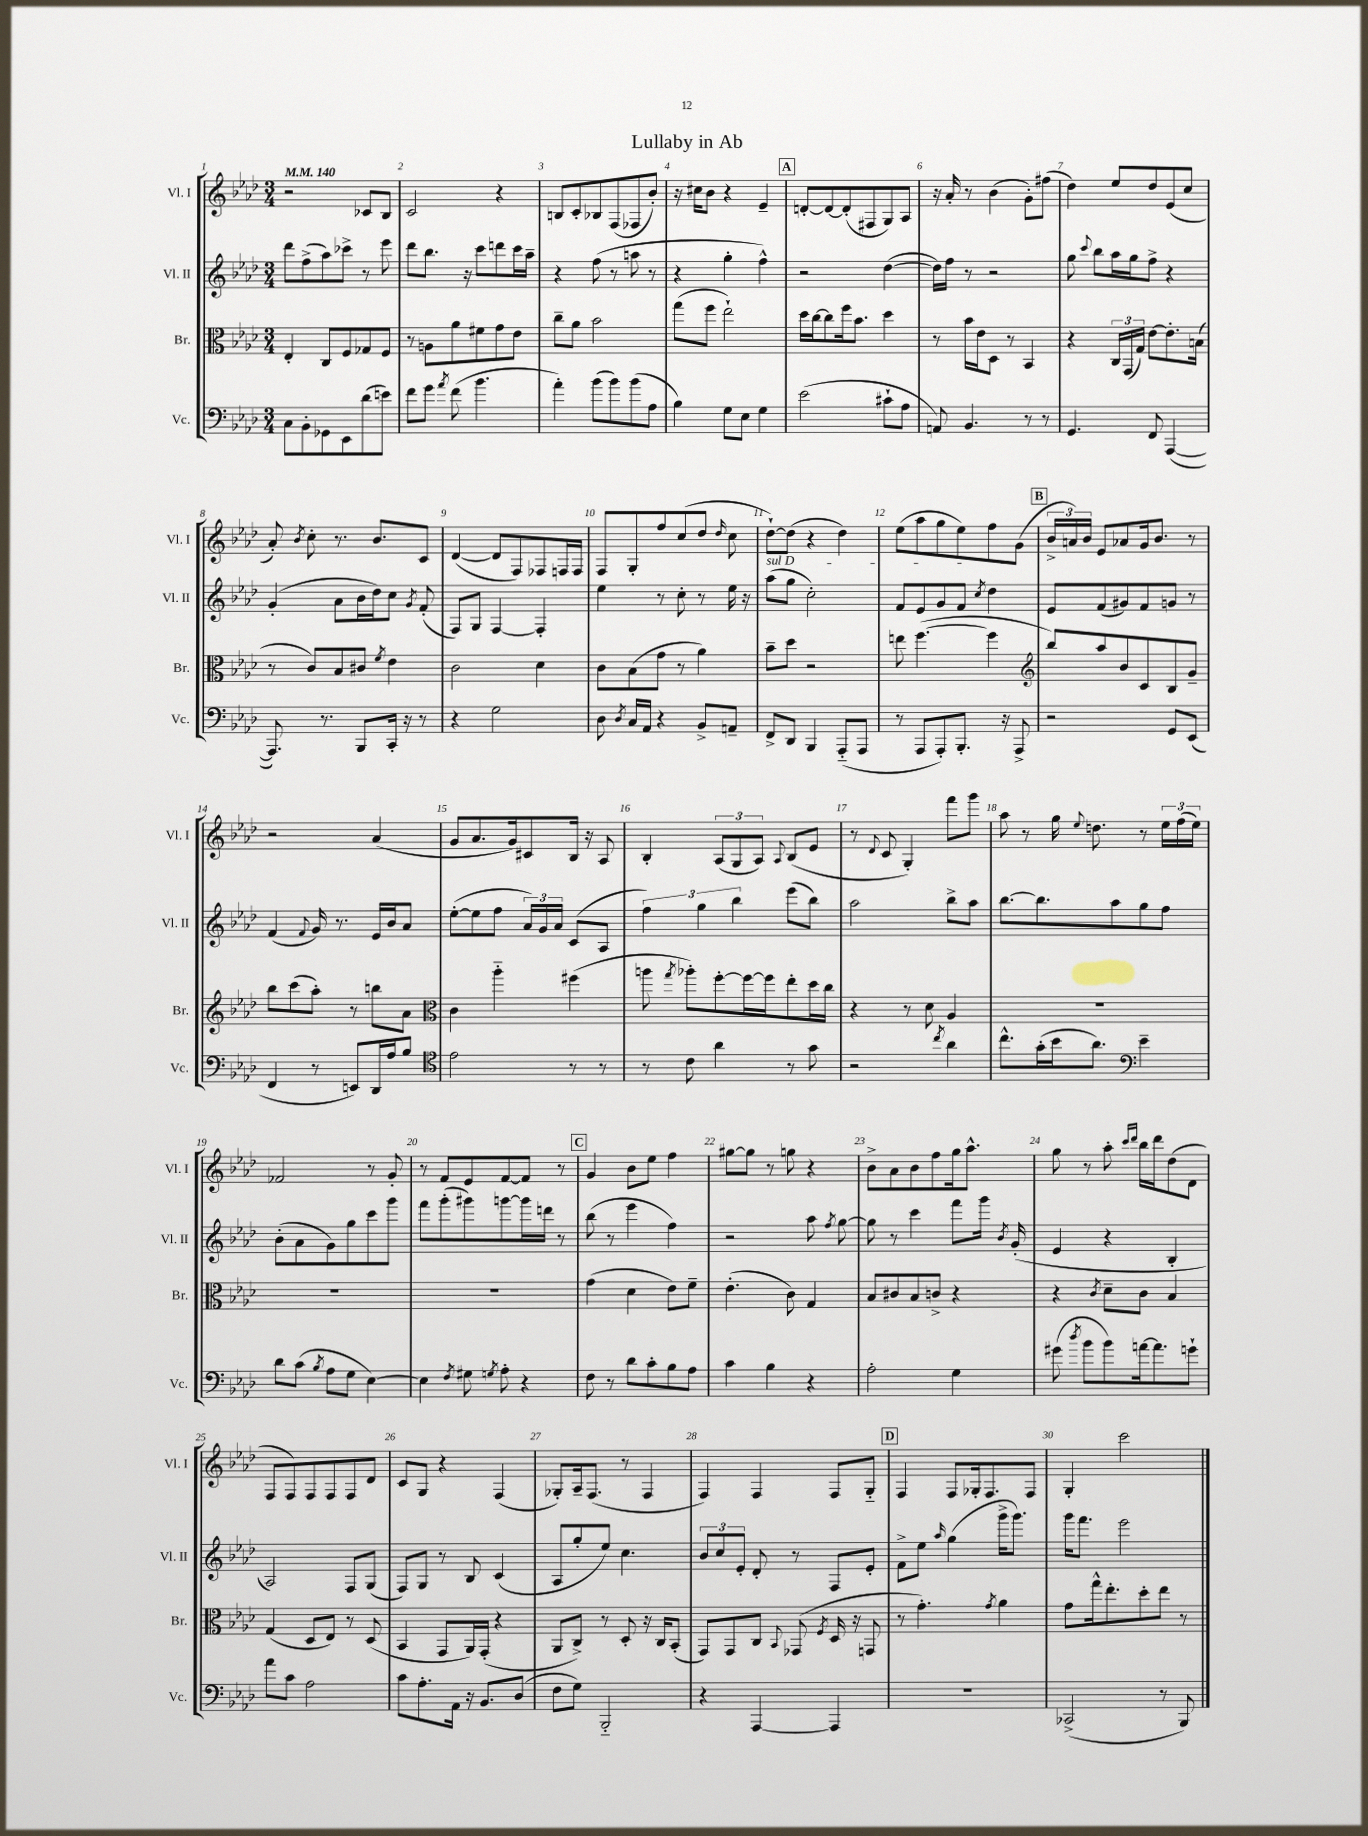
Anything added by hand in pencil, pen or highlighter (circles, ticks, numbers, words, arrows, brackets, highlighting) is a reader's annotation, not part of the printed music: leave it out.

**kern	**kern	**kern	**kern
*part4	*part3	*part2	*part1
*staff4	*staff3	*staff2	*staff1
*I"Vc.	*I"Br.	*I"Vl. II	*I"Vl. I
*I'Vc.	*I'Br.	*I'Vl. II	*I'Vl. I
*clefF4	*clefC3	*clefG2	*clefG2
*k[b-e-a-d-]	*k[b-e-a-d-]	*k[b-e-a-d-]	*k[b-e-a-d-]
*M3/4	*M3/4	*M3/4	*M3/4
*MM140	*MM140	*MM140	*MM140
=1	=1	=1	=1
8C\L	4E-'/	8ddd-\L	2r
8BB-'\	.	(8ff^\	.
8GG-X\	8C/L	8aa-\)	.
8EE-\	8F/	8ccc-X^\J	.
(8d-\	8G-X/	8r	8c-X/L
8en\J)	8F/J	8eee-\	8B-/J
=2	=2	=2	=2
8f\L	8r	8ddd-\L	2c/
8g\J	8An\L	8.bb-\J	.
8qa-/	.	.	.
(8f\	8a-\	.	.
.	.	16r	.
4.b-\	8f#X\	8ccc\L	.
.	8g\	8dddn\	4r
.	8e-\J	16ccc\L	.
.	.	16aa-~\JJ	.
=3	=3	=3	=3
4a-'\)	8cc~\L	4r	8Bn/L
.	8a-\J	.	8c'/
(8b-\L	2b-\	(8ff\	8B-X/
8b-\)	.	8r	(8F/
(8b-\	.	8aan\	8F-X/
8A-\J	.	8r	8b-'/J)
=4	=4	=4	=4
4B-\)	(8gg\L	4r	16r
.	.	.	16cc#X\KL
.	8ff\J	.	8b-\J
8G\L	2ee-`\)	4gg'\	4r
8E-\J	.	.	.
4G\	.	4ff^^\)	4e-~/
!!LO:REH:place=s1:t=A
=5	=5	=5	=5
(2e-\	16dd-\LL	2r	[8dn'/L
.	[16cc\J	.	.
.	8cc\]	.	8d/_
.	16ff\k	.	(8d'/]
.	8.b-\J	.	.
.	.	.	8F#X/
8c#X`\L	4dd-\	([4dd-\	8G/)
8A-\J	.	.	8A-/J
=6	=6	=6	=6
8AAn/)	8r	16dd-\LL])	16r
.	.	16ff\JJ	16a-'/
4.BB-/	16b-\LL	8r	8r
.	16e-\J	.	.
.	8D-\J	2r	(4b-\
.	8r	.	.
8r	4BB-/	.	8g'\L)
8r	.	.	(8ff#X\J
=7	=7	=7	=7
4.GG/	4r	8gg\	4dd-\)
.	.	8qqccc/	.
.	.	8bb-\L	.
.	24C/LL	16aa-\L	8ee-/L
.	(24GG/	.	.
.	.	16gg\J	.
.	24G/JJ)	.	.
8FF/	[8e-\L	8ff^\J	8dd-/
([4AAA-/	8.e-'\]	4r	(8e-/
.	.	.	8cc/J
.	(16Bn\Jk	.	.
!!LO:LB:g=z
=8	=8	=8	=8
8.AAA-/])	8r	(4g'/	8a-'/)
.	.	.	8qb-/
.	8c/L)	.	8cc'\
8.r	.	.	.
.	8B-/	8a-\L	8.r
8BBB-/L	8c#X/J	16b-\L	.
.	.	16dd-\J)	8.b-/L
.	8qf/	.	.
16CC'/Jk	4e-\	8cc\J	.
16r	.	.	.
.	.	8qg/	.
8r	.	(8f'/	8c/J
=9	=9	=9	=9
4r	2c\	8F/L)	([4d-/
.	.	8G/J	.
2G\	.	[4F/	8d-/L]
.	.	.	8F/)
.	4d-\	4F'/]	8F-X/
.	.	.	16Fn/L
.	.	.	16F/JJ
=10	=10	=10	=10
8D-\	8c\L	4ee-\	8F/L
8qD-/	.	.	.
16C/LL	(8B-\	.	8G'/
16AA-/JJ	.	.	.
4r	8g\J	8r	8ff/
.	8r	8cc'\	(8cc/
8BB-^/L	4a-\)	8r	8dd-/J
.	.	.	16qqdd-/
8AAn~/J	.	16ee-\	8cc\
.	.	16r	.
=11	=11	=11	=11
!	!	!LO:TX:a:i:t=sul D	!
8FF^/L	8b-~\L	(8aa-\L	[8dd-`\L)
8DD-/J	8dd-\J	8gg\J	(8dd-\J]
4BBB-/	2r	2cc'\)	4r
(8AAA-/L	.	.	4dd-\)
8AAA-/J	.	.	.
=12	=12	=12	=12
8r	8een\	8f/L	(8ee-\L
8AAA-/L	([4.ff\	8e-/	8aa-\
8AAA-'/)	.	8g/	8gg\
8.BBB-'/J	.	8f/J	8ee-\)
.	.	8qcc/	.
.	4ff\]	4dd-\	8ff\
16r	.	.	.
8AAA-^/	.	.	(8g\J
!!LO:REH:place=s1:t=B
=13	=13	=13	=13
*	*clefG2	*	*
2r	8bb-/L)	8e-/L	24b-^/LL
.	.	.	24an/)
.	.	.	24b-/JJ
.	8aa-/	(8f/	8e-/L
.	8b-/	8g#X/)	8a-X/
.	8c/	8f/	16g/k
.	.	.	8.b-/J
8GG/L	8B-/	8gn/J	.
(8EE-/J	8g~/J	8r	8r
!!LO:LB:g=z
=14	=14	=14	=14
4FF/	8bb-\L	(4f/	2r
.	(8ccc\	.	.
.	.	8qqf/	.
8r	8aa-'\J)	16g/)	.
.	.	8.r	.
8EEn/L)	8r	.	.
16DD-/L	8bbn\L	16e-/LL	(4a-/
16A-/J	.	16b-/J	.
8B-/J	8a-\J	8a-/J	.
=15	=15	=15	=15
*clefC4	*clefC3	*	*
2e-\	4c\	([8ee-'\L	8g/L
.	.	8ee-\]	8.a-/
.	4aa-\	8ff\J	.
.	.	.	16g/k)
.	.	24a-/LL)	8c#X/
.	.	24g/	.
.	.	24a-/JJ	.
8r	(4ff#X\	(8c/L	16B-/Jk
.	.	.	16r
8r	.	8A-/J	8A-/
=16	=16	=16	=16
8r	8aan\	6ff\)	4B-'/
.	8qgg/	.	.
8c\	8aa-X'\L)	.	.
.	.	6gg\	.
4a-\	[8ff'\	.	(12A-/L
.	.	6bb-\	12G/
.	16ff\L_	.	.
.	.	.	12A-/J)
.	16ff\J]	.	.
.	.	.	8qqA-/
8r	8ee-'\	(8eee-\L	(8B-/L
8g\	16dd-\L	8bb-\J)	8e-/J
.	16cc\JJ	.	.
=17	=17	=17	=17
2r	4r	2aa-\	8r
.	.	.	8qqd-/
.	.	.	8c/
.	8r	.	4G'/)
.	8d-\	.	.
8qcc/	.	.	.
4a-\	4A-/	8bb-^\L	8fff\L
.	.	8aa-\J	8ggg\J
=18	=18	=18	=18
8.cc^^\L	2.r	[8.bb-\L	8aa-\
.	.	.	8r
(16g'\L	.	8.bb-\]	.
16b-\J	.	.	16gg\
.	.	.	8qqee-/
8.a-\J)	.	.	8.ddn\
.	.	8aa-\	.
*clefF4	*	*	*
4e-~\	.	8gg\	8r
.	.	8ff\J	24ee-\LL
.	.	.	(24ff\
.	.	.	24ee-\JJ)
!!LO:LB:g=z
=19	=19	=19	=19
8d-\L	2.r	(8b-'\L	2f-X/
(8c\J	.	8a-\	.
8qB-/	.	.	.
8A-\L	.	8g\)	.
8G\J	.	8gg\	.
[4E-\)	.	8ccc\	8r
.	.	8ggg\J	8g'/
=20	=20	=20	=20
4E-\]	2.r	8fff\L	8r
.	.	(8ggg'\	8f/L
8qF/	.	.	.
8G#X\	.	8ggg#X\)	8e-/
8qGn/	.	.	.
8A-'\	.	[8gggn\	[8f/
4r	.	16ggg\L]	8f/J]
.	.	16dddn\JJ	.
.	.	8r	8r
!!LO:REH:place=s1:t=C
=21	=21	=21	=21
8F\	(4g\	(8bb-\	4g/
8r	.	8r	.
8d-\L	4d-\	4eee-\	8b-\L
8c'\	.	.	8ee-\J
8B-\	8e-\L)	4ff\)	4ff\
8A-\J	8f~\J	.	.
=22	=22	=22	=22
4c\	(4.e-'\	2r	[8gg#X\L
.	.	.	8gg#\J]
4B-\	.	.	8r
.	8c\)	.	8ggn\
4r	4G/	8aa-\	4r
.	.	8qff/	.
.	.	[8gg\	.
=23	=23	=23	=23
2A-'\	8B-/L	8gg\]	8b-^\L
.	8c#X/	8r	8a-\
.	8B-/	4ccc\	8b-\
.	8cn^/J	.	8ff\
4G\	4r	8fff\L	16gg\k
.	.	.	8.aa-^^\J
.	.	16ggg\Jk	.
.	.	8qb-/	.
.	.	(16g'/	.
=24	=24	=24	=24
(8g#X\	4r	4e-/	8gg\
8qdd-/	.	.	.
8b-\L	.	.	8r
.	8qc/	.	.
8b-\)	8d-~\L	4r	8aa-'\
.	.	.	16qqccc/LL
.	.	.	16qqddd-/JJ
[16an\k	8c\J	.	16bb-\LL
8.a\]	.	.	16ddd-\J
.	4B-/	4B-'/	(8dd-\
8gn`\J	.	.	8d-\J
!!LO:LB:g=z
=25	=25	=25	=25
8a-\L	(4G/	2A-/)	8F/L
8c\J	.	.	8F/)
2A-\	8D-/L	.	8F/
.	8E-/J)	.	8F/
.	8r	8F/L	8F/
.	(8D-/	(8G/J	8d-/J
=26	=26	=26	=26
8c\L	4BB-/	8F/L)	8c/L
8.A-'\	.	8G/J	8G/J
.	8GG/L	8r	4r
16AA-\Jk	.	.	.
16r	16AA-/L)	8B-/	.
8.BB-/L	(16GG'/JJ	.	.
.	4r	(4c/	(4F/
(8D-/J	.	.	.
=27	=27	=27	=27
8F\L	8AA-/L	8A-/L	8G-X'/L)
8G\J)	8C^/J)	8gg'/	16A-~/k
.	.	.	(8.F/J
2BBB-/	8r	8ee-/J)	.
.	8D-'/	4.cc\	8r
.	16r	.	4F/
.	16C/KL	.	.
.	(8BB-'/J	.	.
=28	=28	=28	=28
4r	8GG/L)	12b-/L	4F/)
.	.	12cc/	.
.	8GG/	.	.
.	.	12e-'/J	.
[4AAA-/	8C/J	8d-'/	4F/
.	8qqBB-/	.	.
.	(8GG-X/	8r	.
.	8qF/	.	.
4AAA-/]	16D-/	8F/L	8F/L
.	16r	.	.
.	8GGn/	8e-'/J	8G/J
!!LO:REH:place=s1:t=D
=29	=29	=29	=29
2.r	8r	8f^\L	4F/
.	4.g'\)	8ee-\J	.
.	.	16qqaa-/	.
.	.	(4gg\	8F/L
.	.	.	16G-X'/k
.	.	.	8.F/
.	8qg/	.	.
.	4a-\	16ggg^\KL	.
.	.	8.ggg\J)	.
.	.	.	8F/J
=30	=30	=30	=30
(2CC-X^/	8g\L	16ggg\KL	4G'/
.	.	8.fff\J	.
.	16gg^^\k	.	.
.	8.ee-'\	.	.
.	.	2eee-\	2ccc\
.	8dd-'\	.	.
8r	8ee-\J	.	.
8BBB-/)	8r	.	.
==	==	==	==
*-	*-	*-	*-
